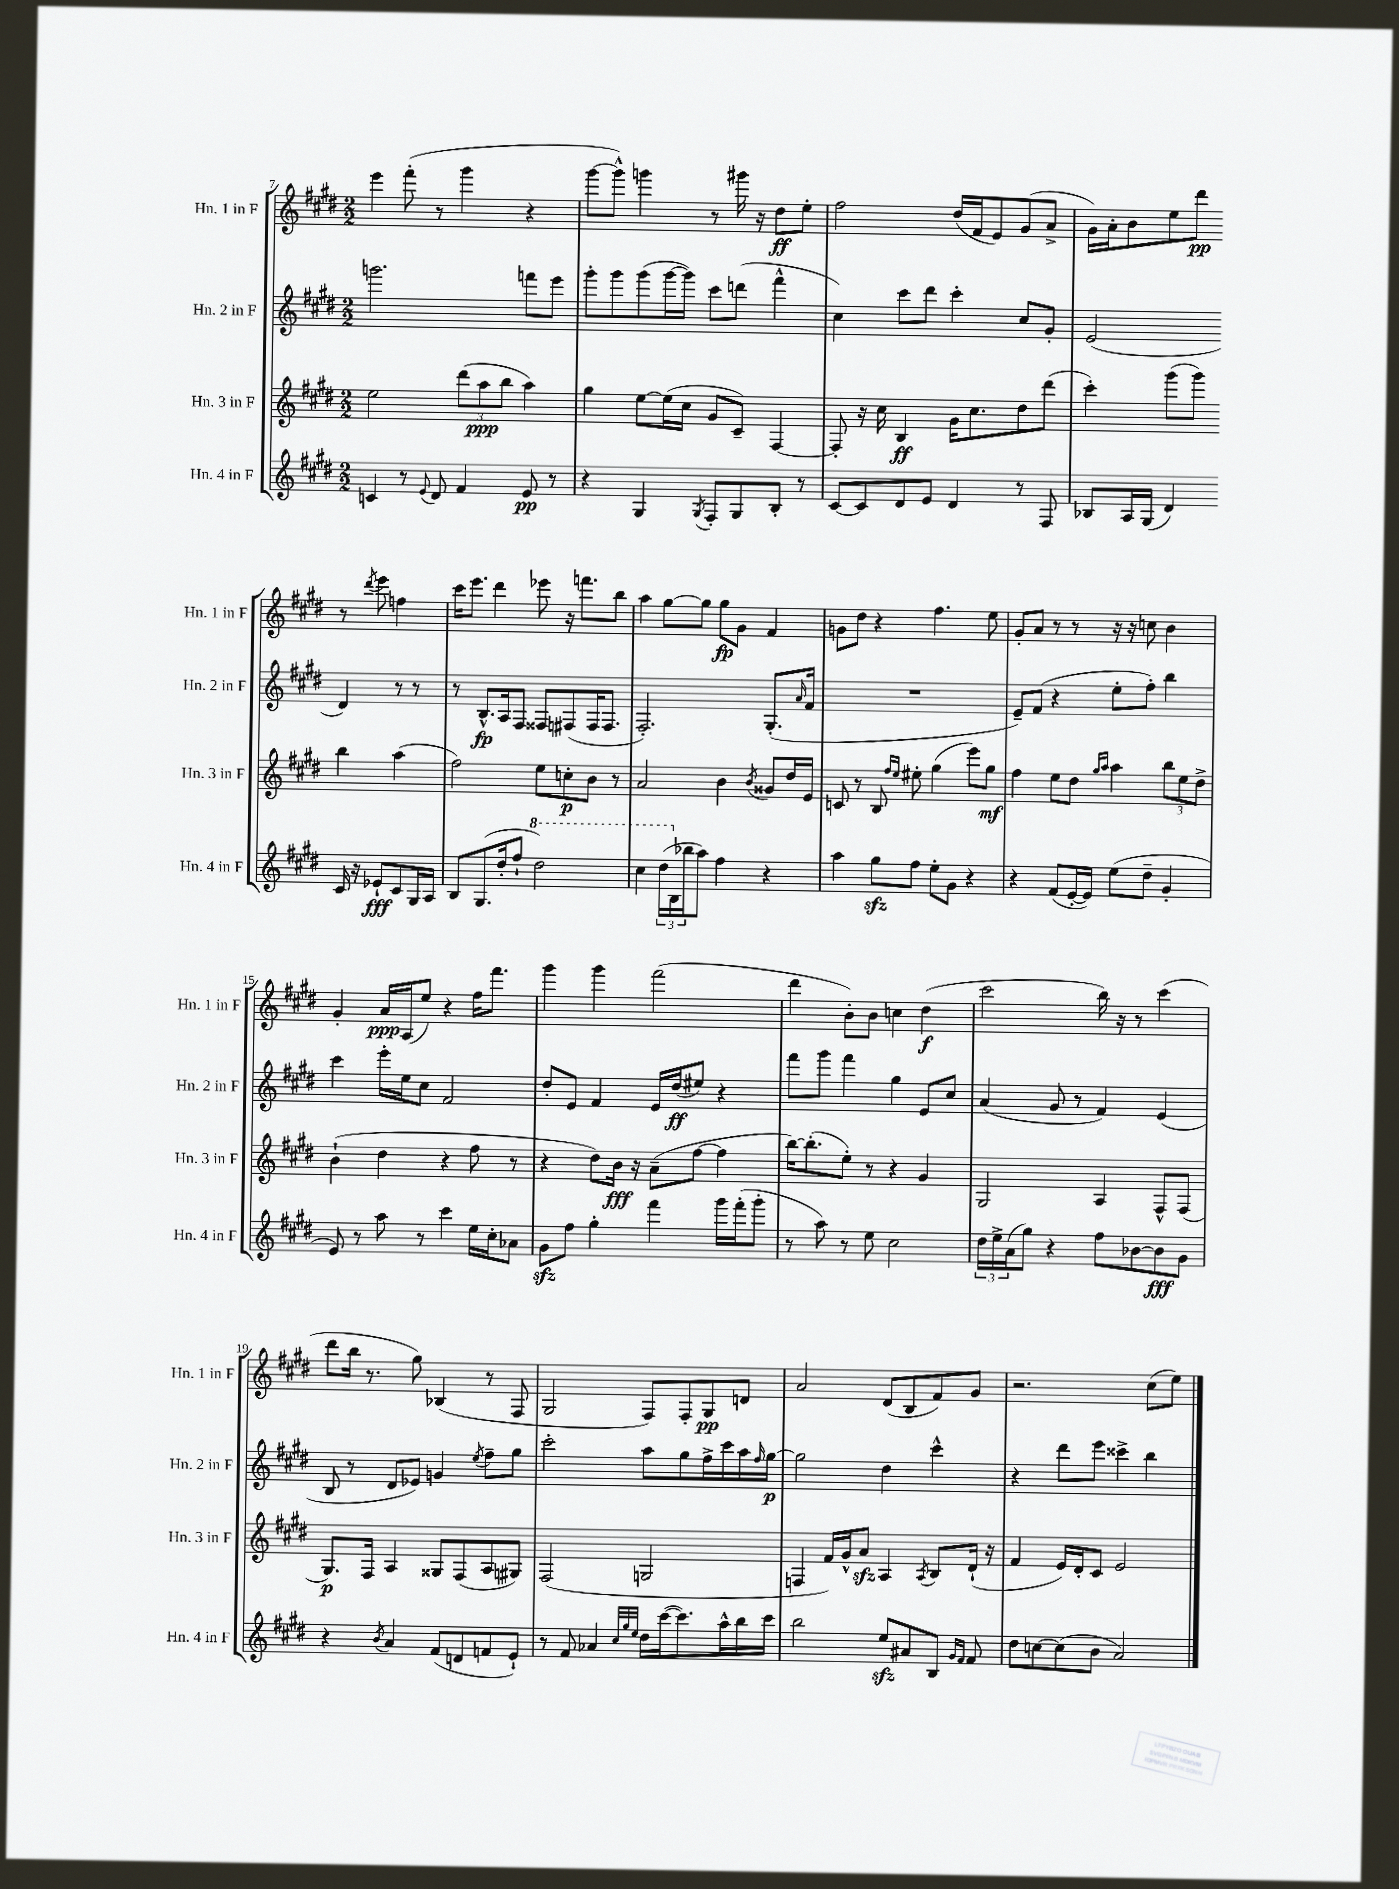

**kern	**kern	**kern	**kern
*staff4	*staff3	*staff2	*staff1
*clefG2	*clefG2	*clefG2	*clefG2
*k[f#c#g#d#]	*k[f#c#g#d#]	*k[f#c#g#d#]	*k[f#c#g#d#]
*M2/2	*M2/2	*M2/2	*M2/2
4c/	2ee\	2.ggg\	4eee\
8r	.	.	(8fff#'\
8qqe/	.	.	.
8d#/	.	.	8r
4f#/	(12ddd#\L	.	4ggg#\
.	12aa\	.	.
.	12bb\J	.	.
8e/	4aa\)	8fff\L	4r
8r	.	8eee\J	.
=	=	=	=
4r	4gg#\	8ggg#'\L	[8ggg#\L
.	.	8ggg#\	8ggg#^^\]J)
4G#/	[8ee\L	(8ggg#\	4ggg\
.	(16ee\]L	[16ggg#\L	.
.	16cc#\JJ	16ggg#\]JJ)	.
8qG#/	.	.	.
8F#'/L	8g#/L	8ccc#\L	8r
8G#/	8c#~/J)	(8ddd\J	16ggg#\
.	.	.	16r
8B'/J	[4F#/	4fff#^^\	8dd#\L
8r	.	.	8ee'\J
=	=	=	=
[8c#/L	8F#'/]	4cc#\)	2ff#\
8c#/]	16r	.	.
.	16cc#\	.	.
8d#/	4B/	8ccc#\L	.
8e/J	.	8ddd#\J	.
4d#/	16g#\LK	4ccc#'\	(16dd#/LL
.	8.cc#\	.	16f#/J
.	.	.	8e/)
8r	8dd#\	8cc#/L	(8g#/
8F#/	(8ddd#\J	8g#'/J	8a^/J
=	=	=	=
8B-/L	4ccc#'\)	(2e/	16g#\LL)
.	.	.	16a'\J
16A/L	.	.	8b\
(16G#/JJ	.	.	.
4d#/)	(8ggg#\L	.	8ee\
.	8ggg#\J)	.	8ddd#\J
16c#/	4bb\	4d#/)	8r
16r	.	.	.
.	.	.	8qddd#/
8e-`/L	.	.	8eee\
8c#/	(4aa\	8r	4ff\
16G#/L	.	8r	.
16A/JJ	.	.	.
=	=	=	=
8B/L	2ff#\)	8r	16ccc#\LK
.	.	.	8.eee\J
(8.G#/	.	8.B^^/L	.
.	.	.	4ddd#\
16dd#'/k	.	16A/k	.
8ff#`/J	.	8F#/J	.
2ddd#\)	8ee\L	8F##/L	8eee-\
.	8cc'\	(8F#/	16r
.	.	.	8.fff\L
.	8b\J	16F#/K	.
.	.	8.F#/J	.
.	8r	.	8bb\J
=	=	=	=
4ccc#\	2a/	2.F#'/)	4aa\
(24ddd#\LL	.	.	[8gg#\L
24B\	.	.	.
24bb-\J	.	.	.
8aa\J)	.	.	8gg#\]J
4ff#\	4b\	.	8gg#\L
.	.	.	8g#\J
.	8qb/	.	.
4r	8g##/L	(8.G#'/L	4f#/
.	16dd#/L	.	.
.	.	16qqa/	.
.	16e/JJ	16f#/Jk	.
=	=	=	=
4aa\	8c/	1r	8g\L
.	8r	.	8dd#\J
8gg#\L	8B/	.	4r
.	16qqff#/LL	.	.
.	16qqee/JJ	.	.
8ff#\J	8ee#'\	.	.
8ee'\L	(4gg#\	.	4.ff#\
8g#\J	.	.	.
4r	8eee\L)	.	.
.	8gg#\J	.	8ee\
=	=	=	=
4r	4ff#\	8e~/L)	8g#'/L
.	.	(8f#/J	8a/J
(8f#/L	8ee\L	4r	8r
[16e'/L	8dd#\J	.	8r
16e/]JJ)	.	.	.
.	16qqgg#/LL	.	.
.	16qqaa/JJ	.	.
(8ee\L	4aa\	8ee'\L	16r
.	.	.	16r
8dd#~\J	.	8ff#'\J)	8cc\
4g#'/	12bb\L	4bb\	4b\
.	12ee\	.	.
.	12dd#^\J	.	.
=	=	=	=
8e/)	(4b`\	4ccc#\	4g#'/
8r	.	.	.
8aa\	4dd#\	16eee'\LL	16a/LL
.	.	16ee\J	(16A/J
8r	.	8cc#\J	8ee/J)
4ccc#\	4r	2f#/	4r
16ee\LL	8ff#\	.	16ff#\LK
16cc#'\J	.	.	8.fff#\J
8a-\J	8r	.	.
=	=	=	=
8g#\L	4r	8dd#'/L	4ggg#\
8ff#\J	.	8e/J	.
4gg#'\	8dd#\L)	4f#/	4ggg#\
.	16b\Jk	.	.
.	16r	.	.
4fff#\	(8a~\L	16e/LL	(2fff#\
.	.	(16dd#/J	.
.	[8ff#\J	8ee#/J)	.
16ggg#\LL	4ff#\]	4r	.
(16fff#'\J	.	.	.
8ggg#'\J	.	.	.
=	=	=	=
8r	[16bb\LK)	8fff#\L	4ddd#\
.	(8.bb'\]	.	.
8aa\)	.	8ggg#\J	.
8r	8ee'\J)	4fff#\	8b'\L)
8ee\	8r	.	8b\J
2cc#\	4r	4gg#\	4cc\
.	4g#/	8e/L	(4dd#\
.	.	8cc#/J	.
=	=	=	=
24dd#\LL	2G#/	(4a/	2ccc#\
24ee^\	.	.	.
(24a\J	.	.	.
8gg#\J)	.	.	.
4r	.	8g#/	.
.	.	8r	.
8ff#\L	4A/	4f#/)	16bb\)
.	.	.	16r
[8b-\	.	.	8r
8b-\]	8F#^^/L	(4e/	(4ccc#\
8g#\J	(8F#/J	.	.
=	=	=	=
4r	8.G#/L)	8B/	8ddd#\L
.	.	8r	16bb\Jk
.	16F#/Jk	.	8.r
8qb/	.	.	.
4a/	4A/	8d#/L	.
.	.	8e-/J)	8gg#\)
(8f#/L	8G##/L	4g/	(4B-/
8d/	(8F#/	.	.
.	.	8qee/	.
8f/	8A/	8ff#~\L	8r
8e`/J)	8G#/J)	8gg#\J	8F#/
=	=	=	=
8r	(2F#/	2ccc#'\	2G#/
8f#/	.	.	.
4a-/	.	.	.
32qqcc#/LLL	.	.	.
32qqgg#/	.	.	.
32qqee/JJJ	.	.	.
16dd#\LL	2G/	8aa\L	8F#/L)
([16ccc#\J	.	.	.
8.ccc#\])	.	8gg#\	8F#'/
.	.	16ff#^\L	8G#/
16aa^^\L	.	16ccc#\	.
16bb\	.	16aa\	8d/J
.	.	16qqff#/	.
16ccc#\JJ	.	[16gg#\JJ	.
=	=	=	=
2bb\	4F/	2gg#\]	2a/
.	16f#/LL)	.	.
.	16g#^^/J	.	.
.	8a/J	.	.
8ee/L	4A/	4dd#\	(8d#/L
8a#/	.	.	8B/
.	8qA/	.	.
8B/J	8B/L	4ccc#^^\	8f#/)
16qqg#/LL	.	.	.
16qqf#/JJ	.	.	.
8f#/	(16d#`/Jk	.	8g#/J
.	16r	.	.
=	=	=	=
8dd#\L	4f#/	4r	2.r
[8cc\	.	.	.
(8cc\]	16e/LL)	8ddd#\L	.
.	16d#'/J	.	.
8b\J	8c#/J	8eee\J	.
2a/)	2e/	4ccc##^\	.
.	.	4bb\	(8cc#\L
.	.	.	8ee\J)
==	==	==	==
*-	*-	*-	*-
